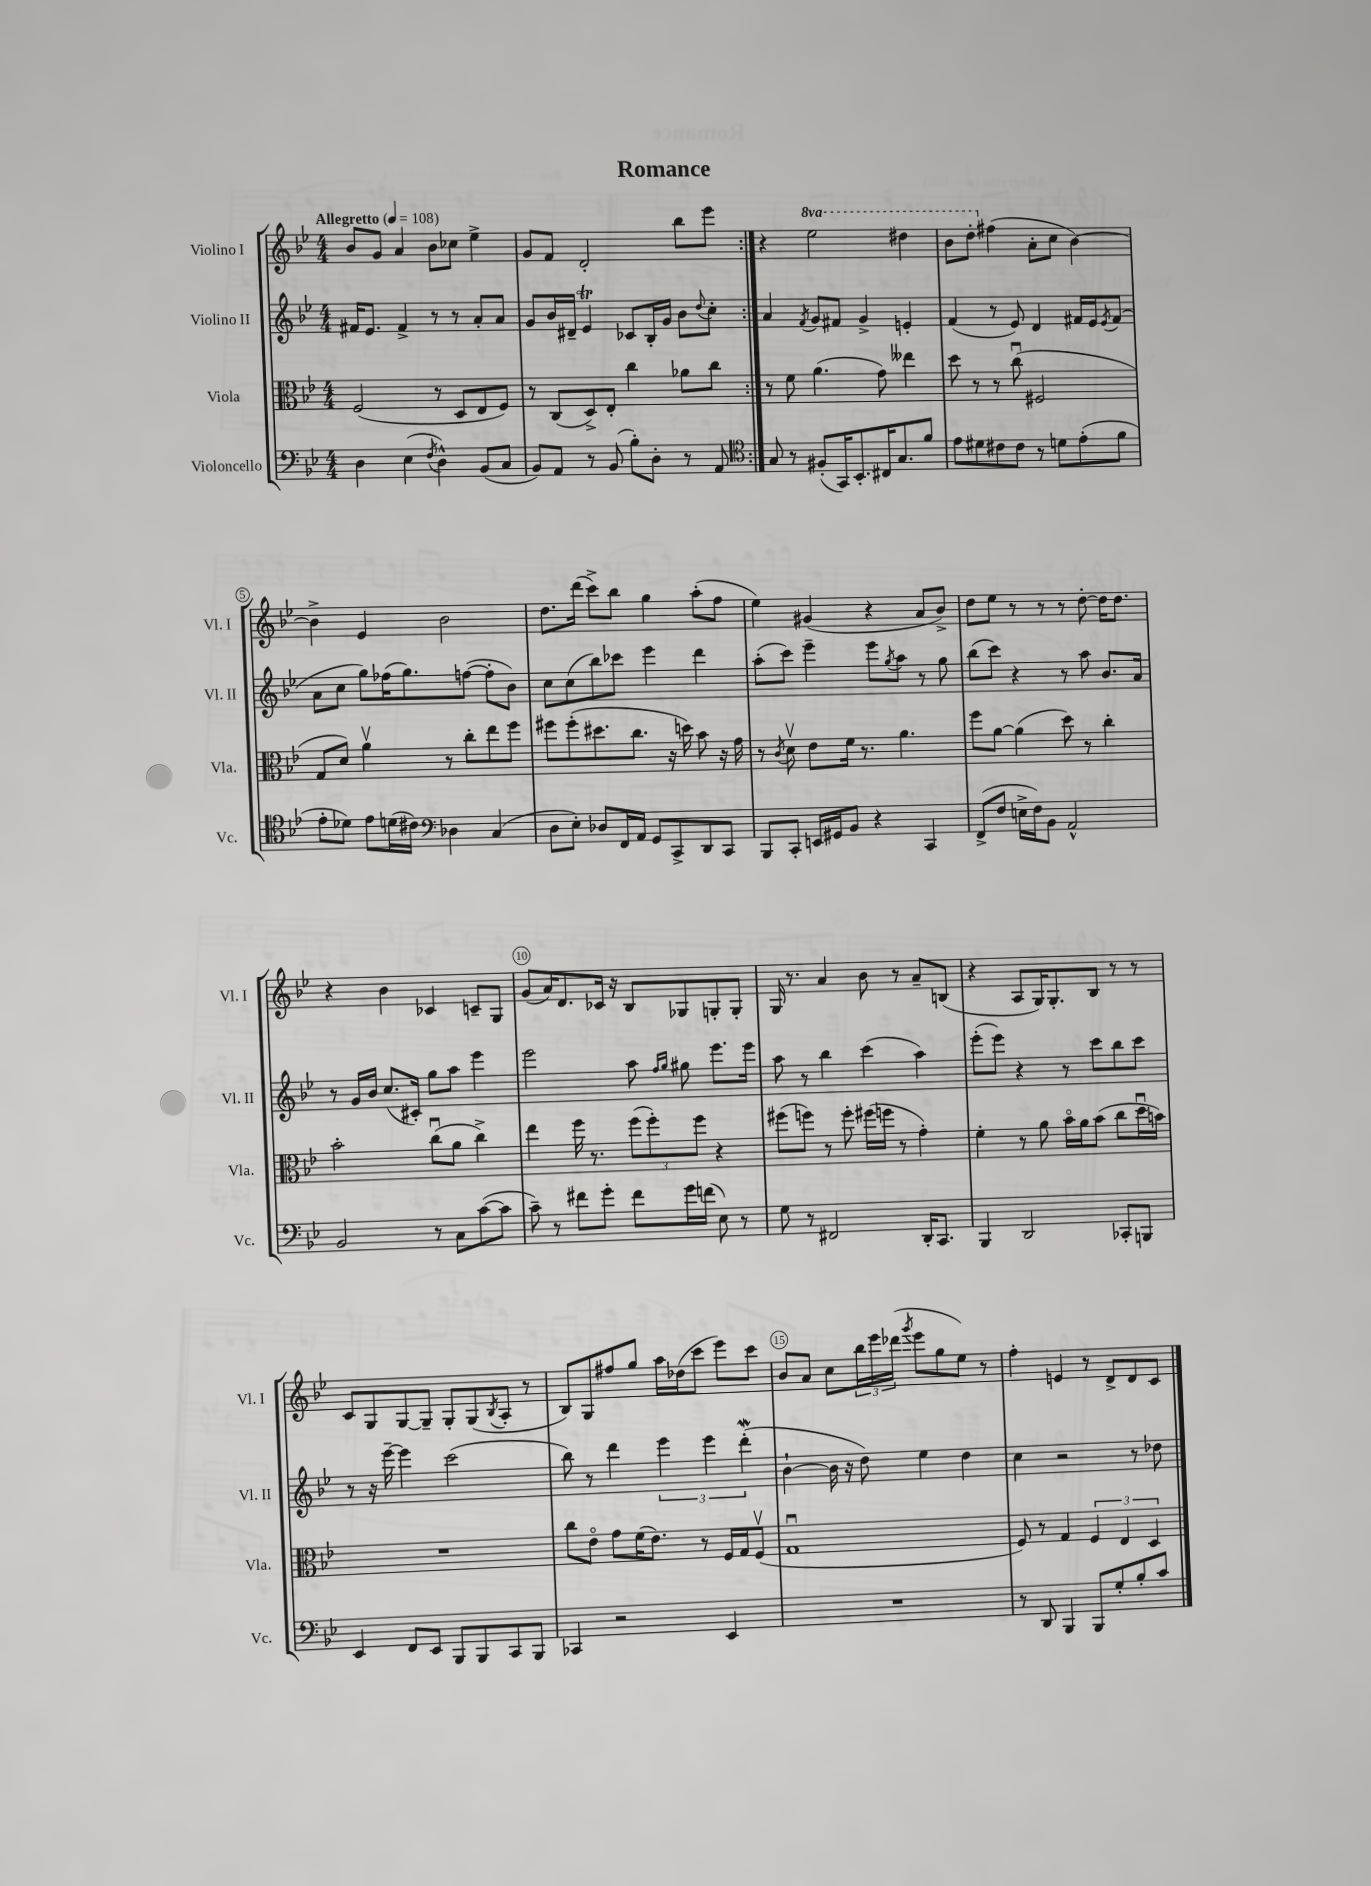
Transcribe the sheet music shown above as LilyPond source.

\header { title = "Romance" }
<<
\new StaffGroup <<
\new Staff = "s0" \with { instrumentName = "Violino I" shortInstrumentName = "Vl. I" } {
    \clef treble \key bes \major \numericTimeSignature \time 4/4 \set Staff.ottavationMarkups = #ottavation-simple-ordinals \tempo "Allegretto" 4 = 108
    \repeat volta 2 { bes'8 g'8 a'4 bes'8 ces''8 ees''4-> |
    g'8 f'8 d'2-. bes''8 ees'''8 | }
    r4 \ottava #1 ees'''2 dis'''4 |
    bes''8 d'''8-. \ottava #0 fis''4( a'8-. c''8 bes'4~) |
    bes'4-> ees'4 bes'2 |
    d''8. d'''16( c'''8->) bes''8 g''4 a''8-.( f''8 |
    ees''4) gis'4( r4 a'8 bes'8->) |
    d''8 ees''8 r8 r8 r8 d''8~-. d''16 d''8. |
    r4 bes'4 ces'4 c'8-- g8 |
    g'8( a'16) d'8. ces'16 r16 bes8 ges8 g8-. g8-. |
    g16 r8. a'4 bes'8 r8 a'8-- b8( |
    r4 a8 g16) g8.-. bes8 r8 r8 |
    c'8 g8 g8~ g8-- g8-. g8( \acciaccatura { bes8 } a8-. r8 |
    bes8) g8 fis''8 g''8 a''16 des''16( c'''8 ees'''8) c'''8 |
    bes'8 a'8 c''8 \tuplet 3/2 { bes''16 ees'''16 des'''16( } \acciaccatura { g'''8 } ees'''8 g''8 ees''8) r8 |
    f''4-. e'4 r8 d'8-> d'8 c'8 \bar "|." |
}
\new Staff = "s1" \with { instrumentName = "Violino II" shortInstrumentName = "Vl. II" } {
    \clef treble \key bes \major \numericTimeSignature \time 4/4
    \repeat volta 2 { fis'16 ees'8. fis'4-> r8 r8 a'8-. a'8 |
    g'8 bes'16 dis'16-- ees'4\trill ces'8 bes16-. g'16 bes'8 \appoggiatura { d''8 } c''8-. | }
    a'4 \acciaccatura { f'8 } g'8 fis'8 g'4-> e'4-. |
    f'4( r8 ees'8) d'4 fis'16 ees'16 \acciaccatura { ees'8 } fis'8( |
    a'8 c''8 g''8) fes''16( g''8.) f''8~( f''8-. bes'8) |
    c''8 c''8( bes''8) ces'''8 ees'''4 d'''4 |
    a''8-.( c'''8) ees'''4-- ees'''8 \acciaccatura { g''8 } a''8 r8 g''8 |
    bes''8( c'''8) r4 r8 a''8 bes'8. a'16 |
    r8 g'16 bes'16 c''8.( cis'16-.) g''8 a''8 ees'''4 |
    ees'''2 a''8 \grace { f''16 g''16 } gis''8 ees'''8. ees'''16 |
    a''8 r8 bes''4 c'''4( a''4) |
    ees'''8-.( ees'''8) r4 r8 c'''8 bes''8 c'''8 |
    r8 r16 ees'''16~-- ees'''4 c'''2( |
    bes''8) r8 d'''4 \tuplet 3/2 { ees'''4 ees'''4 d'''4-.\mordent( } |
    bes'4~-! bes'16 r16 d''8) ees''4 d''4 |
    c''4 r2 r8 des''8 \bar "|." |
}
\new Staff = "s2" \with { instrumentName = "Viola" shortInstrumentName = "Vla." } {
    \clef alto \key bes \major \numericTimeSignature \time 4/4
    \repeat volta 2 { f2( r8 d8 ees8 f8) |
    r8 c8( d8->) ees8-. c''4 aes'8 c''8 | }
    r8 f'8 a'4.( g'8) eeses''4 |
    d''8 r8 r8 c''8\downbow( fis2 |
    g8 d'8) a'4\upbow r8 c''8-. ees''8 f''8 |
    fis''8 fis''8-.( dis''8. c''8. r16 d''16) bes'8 r16 g'16 |
    r8 \acciaccatura { c'8 } d'8\upbow ees'8 f'16 r8. a'4. |
    f''8 a'8~ a'4( d''8) r8 c''4-. |
    bes'2-. c''8\downbow( a'8 c''4->) |
    ees''4 f''16 r8. \tuplet 3/2 { f''8( f''8-.) f''8 } r4 |
    fis''8( f''8) r8 f''8-. fis''16( f''16 r8 g'4-.) |
    f'4-. r8 a'8 bes'16\flageolet a'16 bes'8( c''8 d''16\downbow b'16) |
    R1 |
    c''8 ees'8\flageolet g'8 f'16( ees'8.) r8 f16 g16 f8\upbow( |
    g1\downbow |
    f8) r8 g4 \tuplet 3/2 { f4 ees4 d4 } \bar "|." |
}
\new Staff = "s3" \with { instrumentName = "Violoncello" shortInstrumentName = "Vc." } {
    \clef bass \key bes \major \numericTimeSignature \time 4/4
    \repeat volta 2 { d4 ees4( \acciaccatura { f8 } d4-^) bes,8( c8 |
    bes,8) a,8 r8 bes,8( bes8-.) d8-. r8 a,8 | }
    \clef tenor g8 r8 fis8-.( g,16) bes,8.-. cis16 g8. f'8 |
    ees'8 dis'8 cis'8 cis'8 r8 d'8 ees'8-.( f'8 |
    ees'8-. des'8) ees'8 d'16( cis'16) \clef bass des4 c4( |
    d8 ees8-.) des8 f,16 a,16 g,8 c,8-> d,8 c,8 |
    bes,,8 c,8-. e,16 gis,16 bes,8 r4 c,4 |
    f,8->( f8 e16-> f16) bes,8 a,2-^ |
    bes,2 r8 c8 c'8~( c'8 |
    c'8--) r8 fis'8 g'8-. fis'8 g'16 f'16( ees8) r8 |
    g8 r8 fis,2 d,16-. c,8. |
    bes,,4 d,2 ces,8-. b,,8 |
    ees,4 f,8 ees,8 bes,,8 bes,,8 c,8 bes,,8 |
    ces,4 r2 ees,4 |
    R1 |
    r8 d,8 bes,,4 bes,,8 g8-. bes8-. c'8 \bar "|." |
}
>>
>>
\layout { \context { \Score \override BarNumber.break-visibility = ##(#f #t #t) barNumberVisibility = #(every-nth-bar-number-visible 5) \override BarNumber.stencil = #(make-stencil-circler 0.1 0.3 ly:text-interface::print) } }
